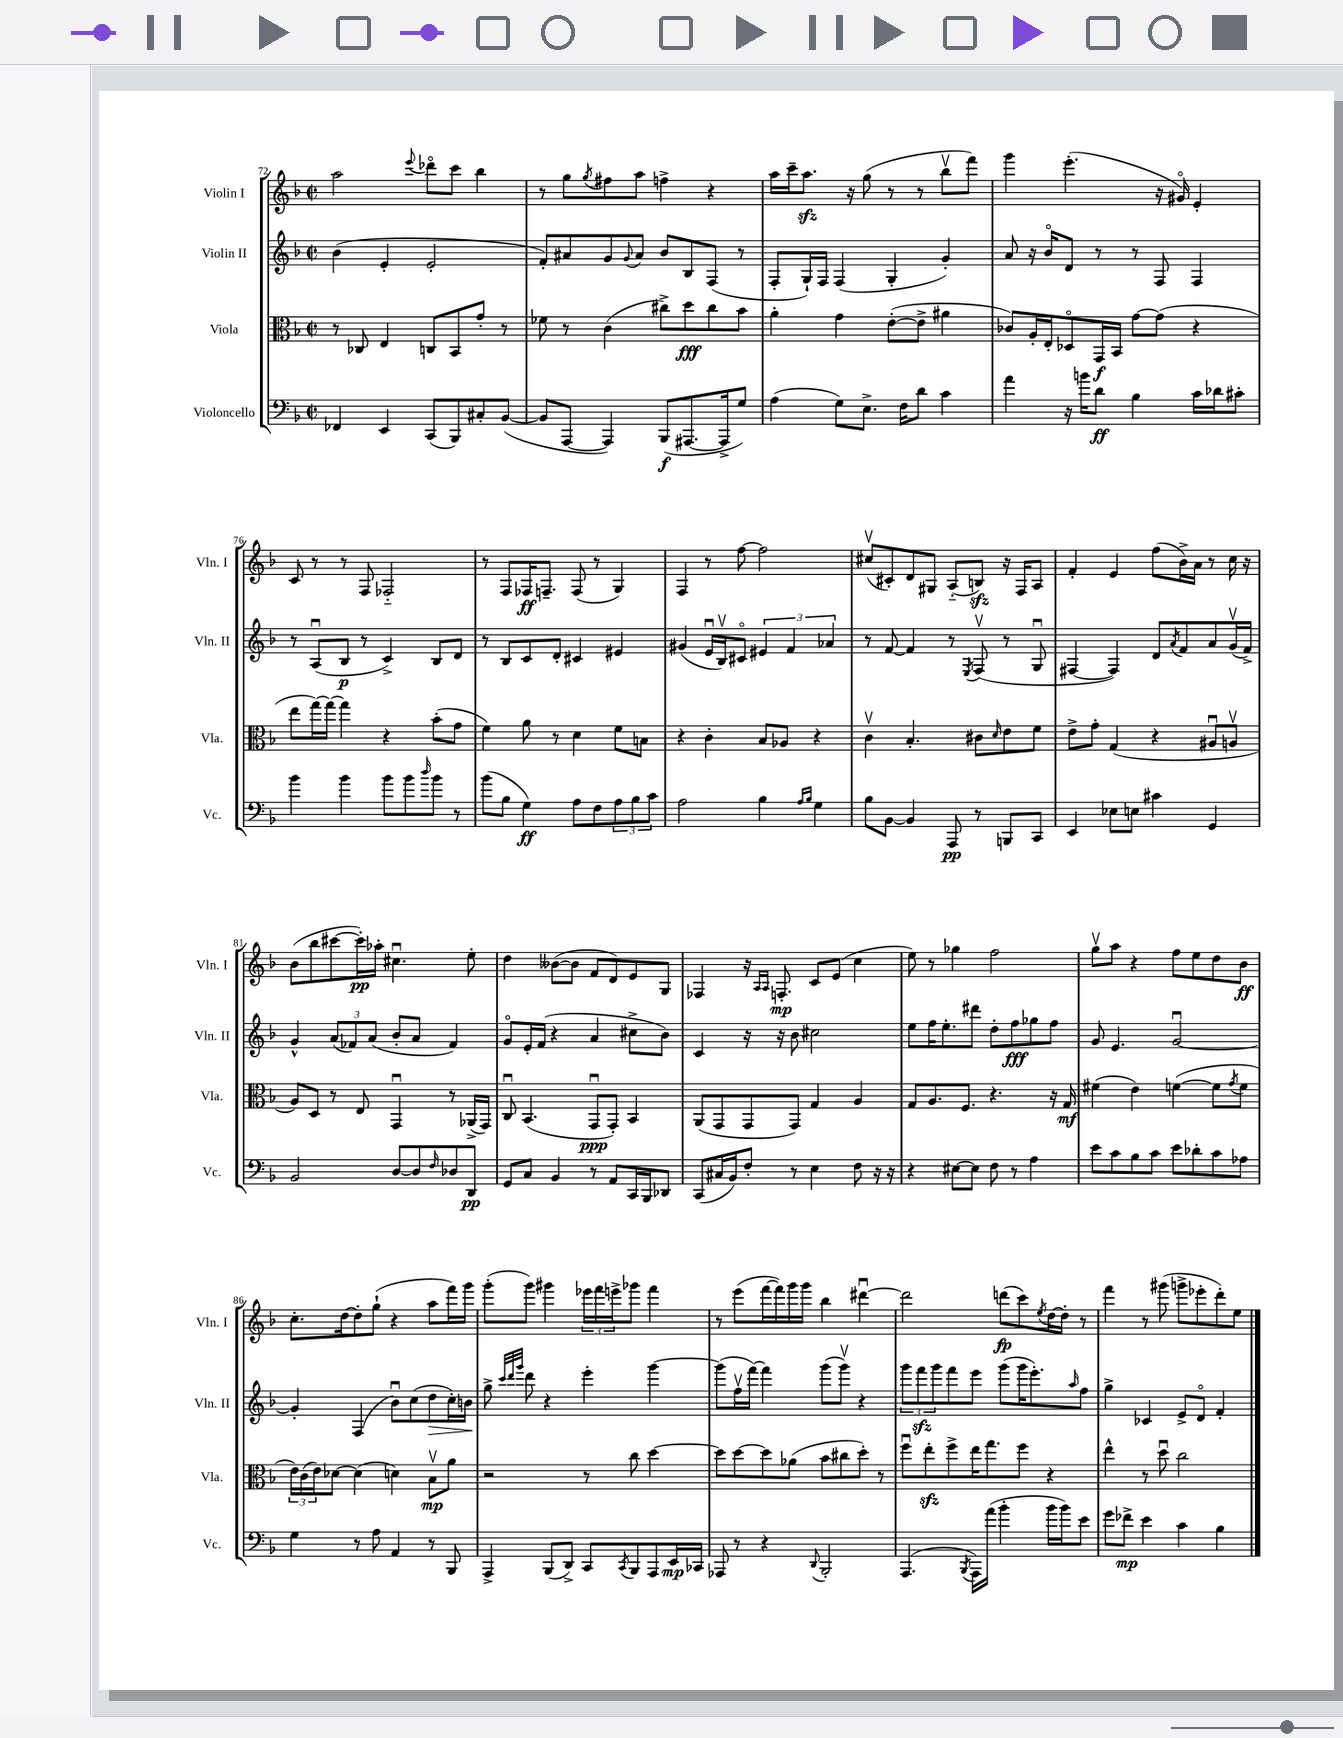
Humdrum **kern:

**kern	**kern	**kern	**kern
*staff4	*staff3	*staff2	*staff1
*clefF4	*clefC3	*clefG2	*clefG2
*k[b-]	*k[b-]	*k[b-]	*k[b-]
*M2/2	*M2/2	*M2/2	*M2/2
*met(c|)	*met(c|)	*met(c|)	*met(c|)
4FF-	8r	(4b-	2aa
.	8C-	.	.
4EE	4E	4e'	.
.	.	.	8qqeee
(8CC	8C	2e'	8ddd-o
8BBB-)	8BB-	.	8ccc
8C#'	8g'	.	4bb-
([8BB-	8r	.	.
=	=	=	=
8BB-]	8f-	8f')	8r
[8AAA	8r	8a#	8gg
.	.	.	8qgg
4AAA])	(4c	8g	8ff#
.	.	8qqg	.
.	.	8a#	8aa
(8BBB-	8cc#^)	8b-	4ff^
[8.AAA#	8dd	8B-	.
.	8cc#	(8F	4r
16AAA#^]	.	.	.
8G)	8b-	8r	.
=	=	=	=
(4A	4a'	8F'	16aa
.	.	.	16ccc~
.	.	16G`)	8.aa
.	.	16F	.
8G)	4g	(4F	.
.	.	.	16r
8.E^	.	.	(8gg
.	([8e'	4G'	8r
16F	.	.	.
8d	8e^]	.	8r
4c	4a#	4g')	8bb-v
.	.	.	8fff)
=	=	=	=
4a	8c-)	8a	4ggg
.	16A'	16r	.
.	16E'	16b-o	.
16r	8D-o	8d	(4.eee'
16b	.	.	.
8d	16GG	8r	.
.	16BB-	.	.
4B-	[8g	8r	.
.	(8g]	8F	16r
.	.	.	16g#o)
16c	4r	4F	4e'
16d-	.	.	.
8c#'	.	.	.
=	=	=	=
4b-	8ee	8r	8c
.	[16gg)	(8Au	8r
.	16gg_	.	.
4b-	4gg]	8B-	8r
.	.	8r	8F
8b-	4r	4c^)	2F-'~
8b-	.	.	.
16qqdd	.	.	.
8b-	(8b-'	8B-	.
8r	8g	8d	.
=	=	=	=
(8b-	4f)	8r	8r
8B-	.	8B-	8F
4G)	8a	8c	16F-
.	.	.	8.F~
.	8r	8d'	.
8A	4d	4c#	(8F
8F	.	.	8r
12A	8f	4e#	4G)
12B-	.	.	.
.	8B	.	.
12c	.	.	.
=	=	=	=
2A	4r	(4g#	4F
.	4c'	16eu	8r
.	.	16B-v)	.
.	.	8c#o	[8ff
4B-	8B-	6e#	2ff]
.	8A-	.	.
.	.	6f	.
16qqA	.	.	.
16qqB-	.	.	.
4G	4r	.	.
.	.	6a-	.
=	=	=	=
8B-	4cv	8r	(8cc#v
[8BB-	.	[8f	8c#')
4BB-]	4.B-'	4f]	8d
.	.	.	8G#
8AAA	.	8r	(8A'~
.	.	8qE	.
8r	8c#	(8Fv	8B)
.	16qqd	.	.
8BBB	8e	8r	16r
.	.	.	16F
8CC	8f	8Gu	8A
=	=	=	=
4EE	8e^	[4F#	4f'
.	8g'	.	.
8E-	(4G	4F#])	4e
8E	.	.	.
4c#	4r	8d	(8ff
.	.	8qa	.
.	.	8f	16b-^)
.	.	.	16a
4GG	8A#u	8a	8r
.	8Av	(16gv	16cc
.	.	16f^)	16r
=	=	=	=
2BB-	8A)	4g^^	(8b-
.	8D	.	8bb-
.	8r	(12a	[8ccc#
.	.	12f-)	.
.	8E	.	16ccc#'])
.	.	(12a	.
.	.	.	16aa-'
[8D	4GGu	8b-'	4.cc#u
8D]	.	8a	.
16qqF	.	.	.
8D-	8r	4f-)	.
8DD	(16AA-^	.	8ee'
.	16GG)	.	.
=	=	=	=
8GG	8Cu	8go	4dd
8C	(4.BB-	16e'	.
.	.	(16f	.
4BB-	.	4r	([8b--
.	.	.	8b--]
8r	8GGu	4a	8f
8AA	8GG')	.	8d)
16CC	4BB-	8cc#^	8e
16BBB-	.	.	.
8DD-	.	8b-)	8G
=	=	=	=
(8CC	(8AA	4c	4F-
16C#	8GG	.	.
16BB-)	.	.	.
8F'	8GG	16r	16r
.	.	.	16qqA
.	.	.	16qqA
.	.	16r	8.F'
8r	8GG)	8b-	.
4E	4G	2cc#	8c
.	.	.	(8e
8F	4A	.	4cc
16r	.	.	.
16r	.	.	.
=	=	=	=
4r	8G	8ee	8ee)
.	8.A	16ff	8r
.	.	8.ee'	.
[8E#	.	.	4gg-
.	8.F	.	.
8E#]	.	8ddd#	.
8F	4.r	8dd'	2ff
8r	.	8ff	.
4A	.	8gg-	.
.	16r	8ff	.
.	16G	.	.
=	=	=	=
8e	(4f#	8g	8ggv
8c	.	4.e	8aa
8B-	4e)	.	4r
8c	.	.	.
8e	([4f	[2gu	8ff
8d-'	.	.	8ee
8c	8f]	.	8dd
.	8qg	.	.
8A-	8f	.	8b-
=	=	=	=
4G	24e)	4g']	8.cc'
.	(24c	.	.
.	24e)	.	.
.	[8d-	.	.
.	.	.	[16dd
8r	(4d-]	(4F	8dd']
8A	.	.	(8gg`
4AA	4d)	8b-u)	4r
.	.	(8cc	.
8r	8B-v	8dd	8aa
8BBB-	8a	16cc')	16fff)
.	.	16b	16ggg
=	=	=	=
4AAA^	2r	8gg^	(8ggg'
.	.	32qqccc	.
.	.	32qqddd	.
.	.	32qqggg	.
.	.	8ddd	8ggg)
(8BBB-	.	4r	4ggg#
8DD^)	.	.	.
8CC	8r	4eee'	24eee-
.	.	.	24fff
.	.	.	24eee^
8qCC	.	.	.
8BBB-	8cc	.	8ggg-
8AAA	[4dd	[4ggg	4fff
16EE	.	.	.
16CC-	.	.	.
=	=	=	=
8AAA-	8dd]	(8ggg]	8r
8r	[8dd	16ffv	(8eee
.	.	[16fff)	.
4r	8dd]	4fff]	[16fff
.	.	.	16fff])
.	(8a-	.	16ggg
.	.	.	16ggg
8qqDD	.	.	.
2BBB-'	8b-	(8ggg	4bb-
.	8cc#	8gggv)	.
.	8dd')	4r	[4ddd#u
.	8r	.	.
=	=	=	=
(4.AAA	8ffu	12ggg	2ddd#]
.	.	12fff	.
.	8ee'	.	.
.	.	12ggg	.
.	8ff^	8fff	.
8qBBB-	.	.	.
16AAA)	16ee	8eee	.
(16a	8.gg	.	.
4b-'	.	(8ggg	(8ddd
.	8ff	16ggg	8ccc)
.	.	8.eee')	.
.	.	.	8qee
16b-	4r	.	[16dd
16b-)	.	.	16dd']
.	.	16qqaa	.
8e	.	8ff	8r
=	=	=	=
8g	4ee^^	4gg^	4fff
8f-^	.	.	.
4e	8r	4c-	8r
.	8ddu	.	(8ggg#
4c	2cc	8e^	8ggg^
.	.	8do	8eee-'
4B-	.	4f'	8ddd')
.	.	.	8ee
==	==	==	==
*-	*-	*-	*-
